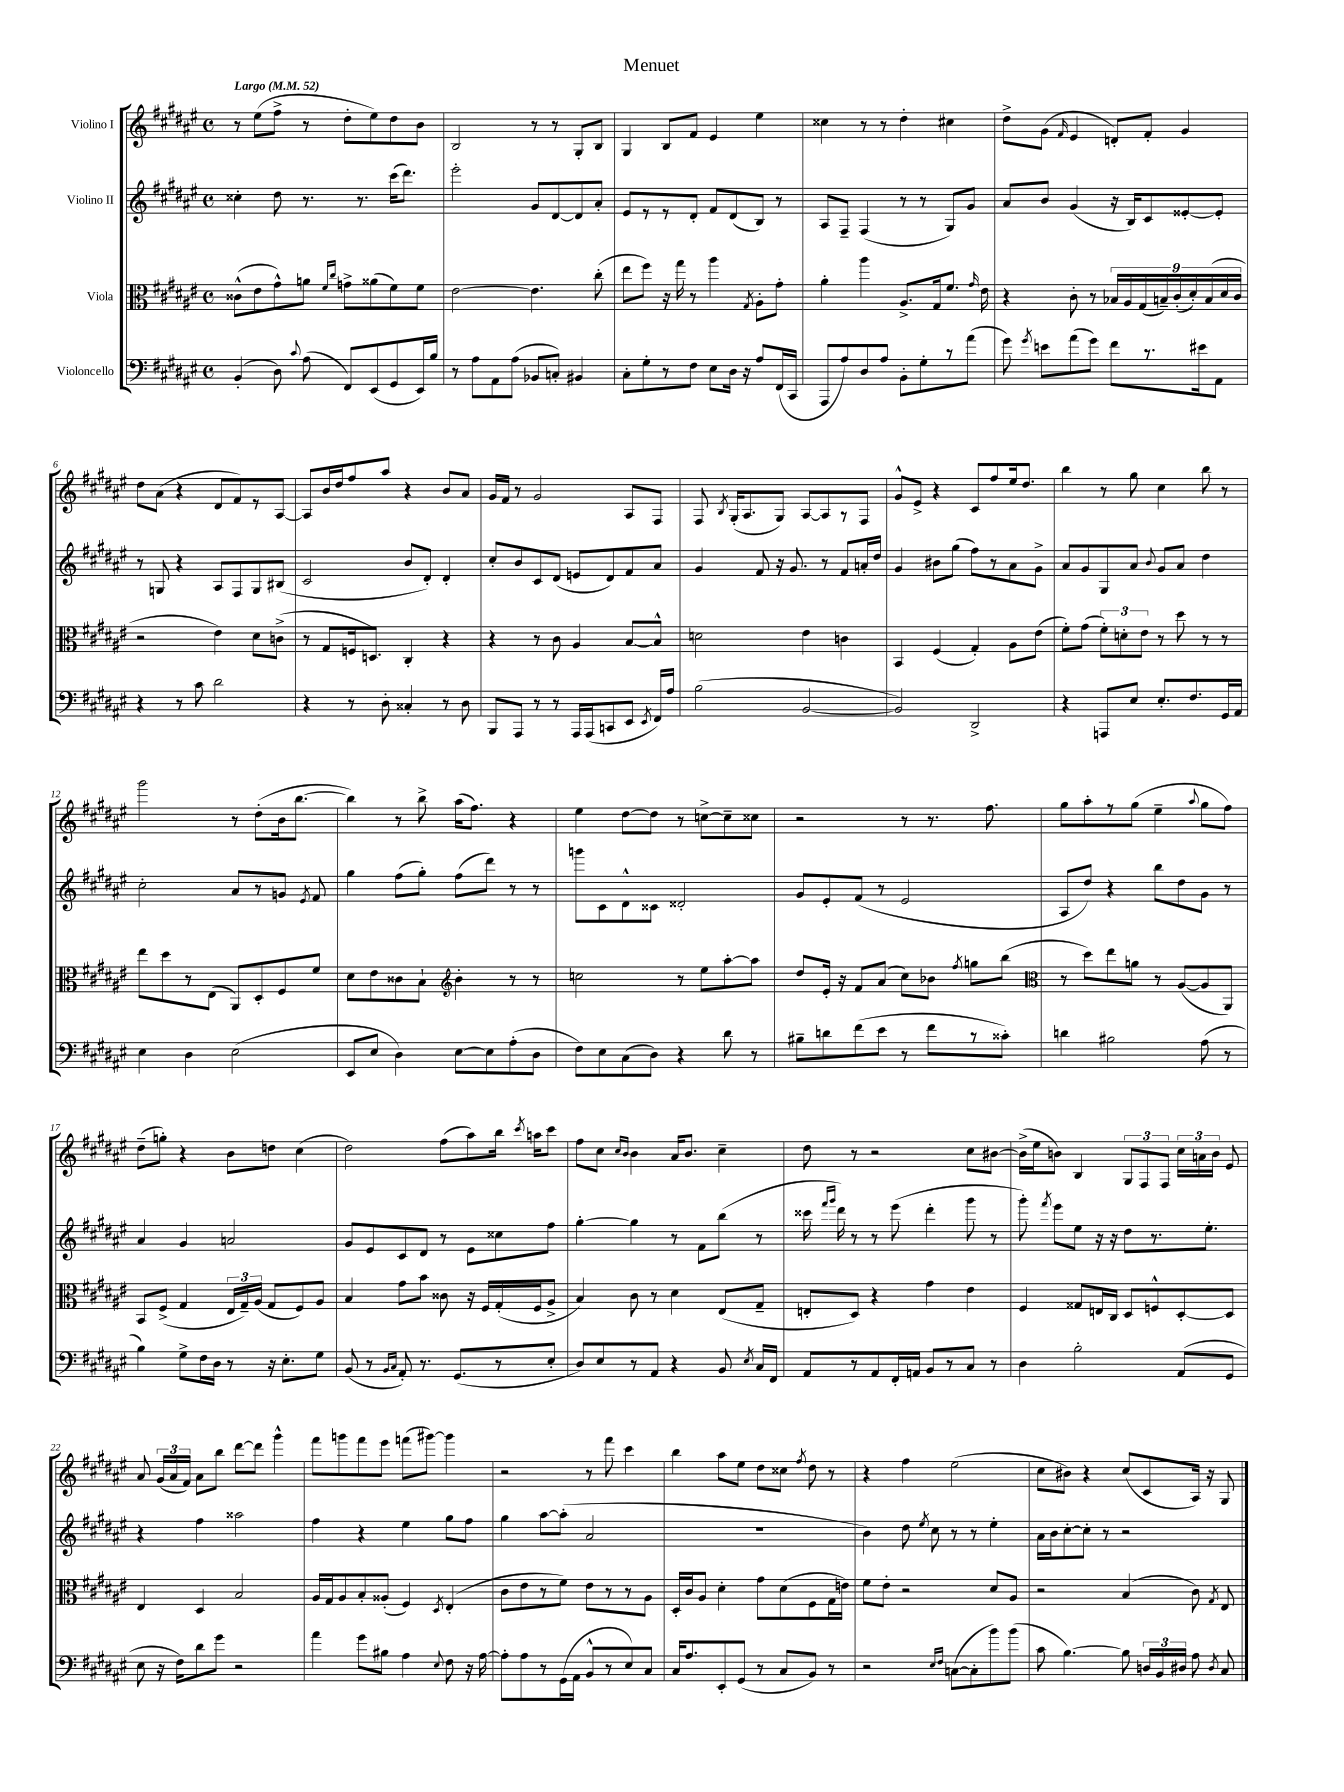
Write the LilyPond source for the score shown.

\header { title = "Menuet" }
<<
\new StaffGroup <<
\new Staff = "s0" \with { instrumentName = "Violino I" } {
    \clef treble \key fis \major \defaultTimeSignature \time 4/4 \tempo "Largo" 4 = 52
    \autoBeamOff r8 eis''8[( fis''8]-> r8 dis''8[-. eis''8) dis''8 b'8] |
    b2 r8 r8 gis8[-. b8] |
    gis4 b8[ fis'8] eis'4 eis''4 |
    cisis''4 r8 r8 dis''4-. cis''4 |
    dis''8[-> gis'8]( \grace { fis'16 } eis'4 d'8[-.) fis'8]-. gis'4 |
    dis''8[ ais'8]( r4 dis'8[ fis'8) r8 ais8]~ |
    ais8[ b'16 dis''16 fis''8 ais''8] r4 b'8[ ais'8] |
    gis'16[ fis'16] r8 gis'2 ais8[ fis8] |
    fis8 \acciaccatura { b8 } gis16[-.( ais8. gis8]) ais8[~ ais8 r8 fis8] |
    gis'8[-^ eis'8]-> r4 cis'8[ fis''8 eis''16 dis''8.] |
    b''4 r8 gis''8 cis''4 b''8 r8 |
    gis'''2 r8 dis''8[-.( b'16 b''8.]~ |
    b''4) r8 b''8-> ais''16[( fis''8.]) r4 |
    eis''4 dis''8[~ dis''8] r8 c''8[~-> c''8-- cisis''8] |
    r2 r8 r8. fis''8. |
    gis''8[ ais''8-. r8 gis''8]( eis''4-- \appoggiatura { ais''8 } gis''8[ fis''8]) |
    dis''8[--( g''8]-.) r4 b'8[ d''8] cis''4( |
    dis''2) fis''8[( ais''8) b''16] \acciaccatura { cis'''8 } a''16[ cis'''8] |
    fis''8[ cis''8] \grace { cis''16[ b'16] } b'4 ais'16[ b'8.] cis''4-- |
    dis''8 r8 r2 cis''8[ bis'8]~ |
    bis'16[->( eis''16 b'8]) b4 \tuplet 3/2 { gis8[ fis8 fis8] } \tuplet 3/2 { cis''16[ a'16 b'16] } eis'8 |
    ais'8 \tuplet 3/2 { gis'16[( ais'16 fis'16]) } ais'8[ b''8] dis'''8[~ dis'''8] gis'''4-^ |
    fis'''8[ g'''8 fis'''8 eis'''8] f'''8[( gis'''8]~) gis'''4 |
    r2 r8 fis'''8 cis'''4 |
    b''4 ais''8[ eis''8] dis''8[ cisis''8] \acciaccatura { fis''8 } dis''8 r8 |
    r4 fis''4 eis''2( |
    cis''8[ bis'8]) r4 cis''8[( cis'8 ais16]) r16 gis8 \bar "|." |
}
\new Staff = "s1" \with { instrumentName = "Violino II" } {
    \clef treble \key fis \major \defaultTimeSignature \time 4/4
    \autoBeamOff cisis''4-. dis''8 r8. r8. cis'''16[( dis'''8.]) |
    eis'''2-. gis'8[ dis'8~ dis'8 ais'8]-. |
    eis'8[ r8 r8 dis'8]-. fis'8[ dis'8( b8]) r8 |
    ais8[ fis8]-- fis4( r8 r8 gis8[) gis'8] |
    ais'8[ b'8] gis'4( r16 b16[) cis'8 eisis'8~-. eisis'8]-. |
    r8 g8 r4 ais8[ fis8 g8 bis8]( |
    cis'2 b'8[ dis'8]-.) dis'4-. |
    cis''8[-. b'8 cis'8 dis'8]( e'8[ dis'8) fis'8 ais'8] |
    gis'4 fis'8 r16 gis'8. r8 fis'8[ a'16-. dis''16] |
    gis'4 bis'8[ gis''8]( fis''8[) r8 ais'8 gis'8]-> |
    ais'8[ gis'8 gis8 ais'8] \appoggiatura { b'8 } gis'8[ ais'8] dis''4 |
    cis''2-. ais'8[ r8 g'8] \acciaccatura { eis'8 } fis'8 |
    gis''4 fis''8[( gis''8]-.) fis''8[( dis'''8]) r8 r8 |
    g'''8[ cis'8 dis'8-^ cisis'8] disis'2-. |
    gis'8[ eis'8-. fis'8]( r8 eis'2 |
    ais8[ dis''8]) r4 b''8[ dis''8 gis'8] r8 |
    ais'4 gis'4 a'2 |
    gis'8[ eis'8 cis'8 dis'8] r8 eis'8[ cisis''8 fis''8] |
    gis''4~-. gis''4 r8 fis'8[ b''8]( r8 |
    cisis'''16 \grace { fis'''16[ gis'''16] } dis'''16) r8 r8 eis'''8( dis'''4-. gis'''8 r8 |
    gis'''8-.) \acciaccatura { fis'''8 } eis'''8[ eis''8] r16 r16 dis''8[ r8. eis''8.]-. |
    r4 fis''4 aisis''2 |
    fis''4 r4 eis''4 gis''8[ fis''8] |
    gis''4 ais''8[~ ais''8]-.( ais'2 |
    R1 |
    b'4) dis''8 \acciaccatura { eis''8 } cis''8 r8 r8 eis''4-. |
    ais'16[ b'16 cis''8~-. cis''8]-. r8 r2 \bar "|." |
}
\new Staff = "s2" \with { instrumentName = "Viola" } {
    \clef alto \key fis \major \defaultTimeSignature \time 4/4
    \autoBeamOff cisis'8[-^( eis'8 gis'8-^) a'8] \grace { fis'16[ cis''16] } g'8[-> aisis'8( fis'8) fis'8] |
    eis'2~ eis'4. cis''8-.( |
    eis''8[ fis''8]) r16 gis''16 r8 ais''4 \acciaccatura { gis8 } ais8[-. gis'8]-. |
    ais'4-. ais''4 ais8.[-> gis16 fis'8.] \grace { gis'16 } eis'16 |
    r4 cis'8-. r8 \tuplet 9/8 { bes16[ ais16 gis16( b16--) cis'16-.( dis'16-.) b16( dis'16 cis'16] } |
    r2 eis'4) dis'8[ c'8]->( |
    r8 gis8[ f16 d8.]) cis4-. r4 |
    r4 r8 cis'8 ais4 b8[~ b8]-^ |
    d'2 eis'4 c'4 |
    b,4 fis4( gis4-.) ais8[ eis'8]( |
    fis'8[-.) gis'8]( \tuplet 3/2 { fis'8[-.) d'8-. eis'8] } r8 dis''8 r8 r8 |
    eis''8[ dis''8 r8 eis8]( ais,8[) dis8-. fis8 fis'8] |
    dis'8[ eis'8 cisis'8 b8]-! \clef treble b'4-. r8 r8 |
    c''2 r8 eis''8[ ais''8~-. ais''8] |
    dis''8[ eis'16]-. r16 fis'8[ ais'8]( cis''8[) bes'8] \acciaccatura { fis''8 } g''8[ b''8]( |
    \clef alto r8 dis''8[) eis''8 a'8] r8 ais8[~( ais8 ais,8]) |
    b,8[ fis8]->( gis4 \tuplet 3/2 { eis16[ gis16--) ais16]( } gis8[ fis8) ais8] |
    b4 gis'8[ b'8] cisis'8 r16 fis16[ gis16-.( fis16 ais8]-> |
    b4) cis'8 r8 dis'4 eis8[( gis8]-- |
    e8[-. dis8]) r4 gis'4 eis'4 |
    fis4 gisis8[ e16 cis16] dis8[ f8-^ dis8~-. dis8] |
    eis4 dis4 b2 |
    ais16[ gis16 ais8 b8-. aisis8]-.( fis4) \acciaccatura { dis8 } eis4-.( |
    cis'8[ eis'8 r8 fis'8]) eis'8[ r8 r8 ais8] |
    dis16[-. cis'16 ais8] dis'4-. gis'8[ dis'8( fis8 gis16 e'16]) |
    fis'8[ eis'8]-. r2 dis'8[ ais8] |
    r2 b4( cis'8) \acciaccatura { gis8 } eis8 \bar "|." |
}
\new Staff = "s3" \with { instrumentName = "Violoncello" } {
    \clef bass \key fis \major \defaultTimeSignature \time 4/4
    \autoBeamOff b,4-.( dis8) \appoggiatura { cis'8 } ais8( fis,8[) eis,8( gis,8 eis,16) b16] |
    r8 ais8[ ais,8 ais8]( bes,8[ c8]-.) bis,4 |
    cis8[-. gis8-. r8 fis8] eis8[ dis16] r16 ais8[ fis,16( cis,16] |
    ais,,8[ ais8) dis8 ais8] b,8[-. gis8-. r8 ais'8]( |
    gis'8) \acciaccatura { gis'8 } e'8[ ais'8( gis'8]) fis'8[ r8. eis'16 ais,8] |
    r4 r8 cis'8 dis'2 |
    r4 r8 dis8-. cisis4-. r8 dis8 |
    b,,8[ ais,,8] r8 r8 ais,,16[ ais,,16( c,8 eis,8] \acciaccatura { eis,8 } fis,16[) ais16] |
    b2( b,2~ |
    b,2) dis,2-> |
    r4 a,,8[ eis8] eis8.[-. fis8. gis,16 ais,16] |
    eis4 dis4 eis2( |
    eis,8[ eis8] dis4) eis8[~ eis8 ais8-.( dis8] |
    fis8[) eis8 cis8( dis8]) r4 dis'8 r8 |
    bis8[-- d'8 fis'8( eis'8] r8 fis'8[ r8 cisis'8]-.) |
    d'4 bis2 ais8( r8 |
    b4) gis8[-> fis16 dis16] r8 r16 eis8.[-. gis8] |
    b,8( r8 \grace { b,16[ cis16] } ais,8-.) r8. gis,8.[( r8 eis8]-. |
    dis8[) eis8 r8 ais,8] r4 b,8 \acciaccatura { eis8 } cis16[ fis,16] |
    ais,8[ r8 ais,8 fis,16-. a,16] b,8[ r8 cis8] r8 |
    dis4 b2-. ais,8[( gis,8] |
    eis8 r16 fis16[) dis'8 gis'8] r2 |
    ais'4 gis'8[ bis8] ais4 \appoggiatura { eis8 } fis8 r16 ais16~ |
    ais8[-. ais8 r8 gis,16( ais,16] b,8[-^ r8 eis8) cis8] |
    cis16[ ais8. eis,8-. gis,8]( r8 cis8[ b,8]) r8 |
    r2 \grace { eis16[ fis16] } c8[~( c8-. b'8) b'8]( |
    cis'8 b4.~) b8 \tuplet 3/2 { d16[ b,16 dis16] } ais8 \acciaccatura { dis8 } cis8 \bar "|." |
}
>>
>>
